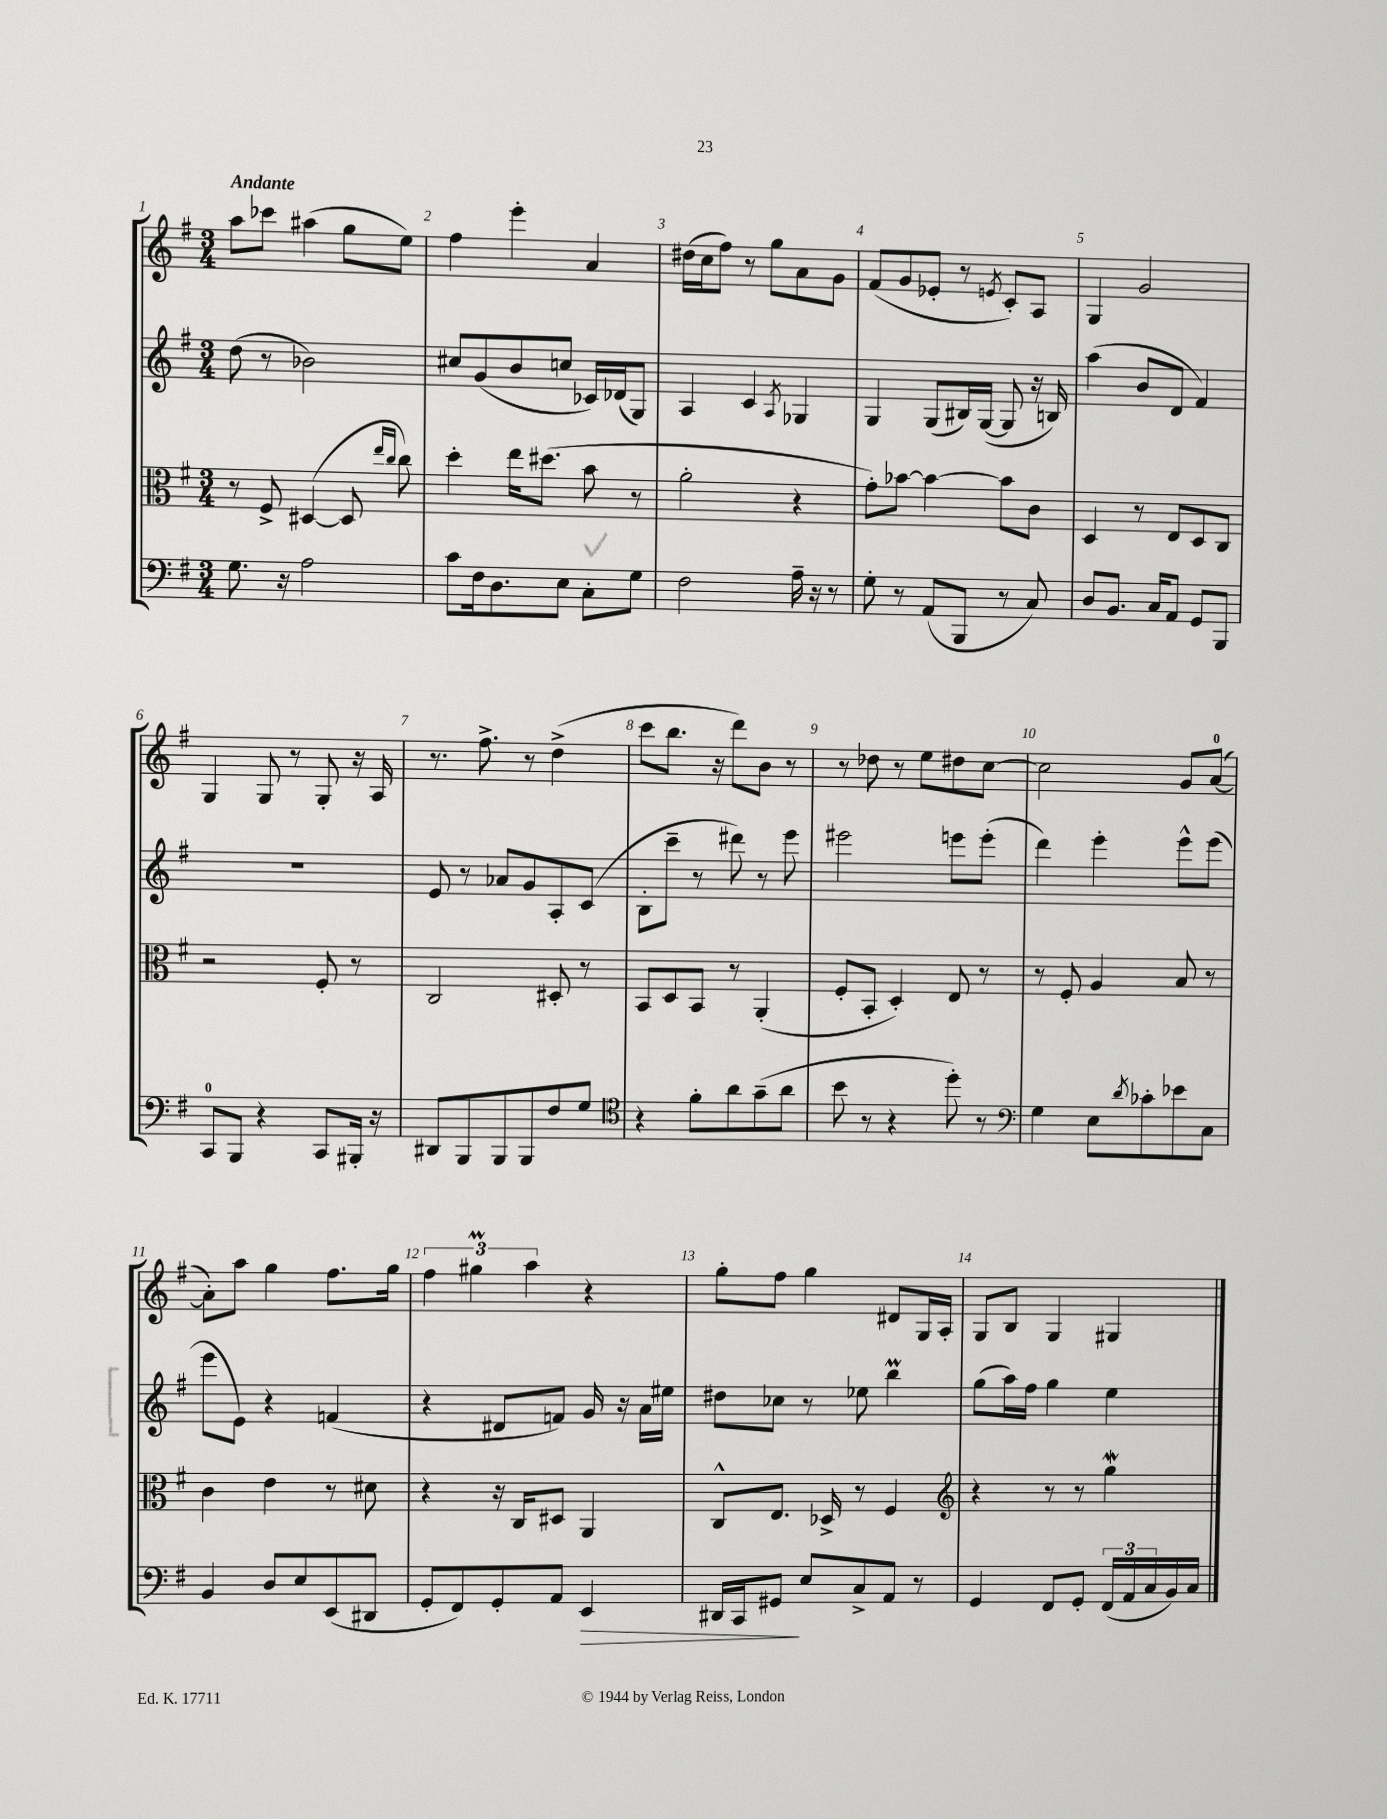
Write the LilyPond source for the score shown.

<<
\new StaffGroup <<
\new Staff = "s0" {
    \clef treble \key g \major \numericTimeSignature \time 3/4 \tempo "Andante"
    a''8 ces'''8 ais''4( g''8 e''8) |
    fis''4 e'''4-. a'4 |
    dis''16( c''16 fis''8) r8 g''8 a'8 g'8 |
    fis'8( g'8 ees'8-. r8 \acciaccatura { e'8 } c'8-.) a8 |
    g4 g'2 |
    g4 g8 r8 g8-. r16 a16 |
    r8. fis''8.-> r8 d''4->( |
    c'''8 b''8. r16 d'''8) b'8 r8 |
    r8 des''8 r8 e''8 dis''8 c''8~ |
    c''2 g'8 a'8-0~( |
    a'8-.) a''8 g''4 fis''8. g''16 |
    \tuplet 3/2 { fis''4 gis''4\prall a''4 } r4 |
    g''8-. fis''8 g''4 dis'8 g16 a16-. |
    g8 b8 g4 gis4 \bar "|." |
}
\new Staff = "s1" {
    \clef treble \key g \major \numericTimeSignature \time 3/4
    d''8( r8 bes'2) |
    cis''8 g'8( b'8 c''8 ces'16) des'16( g8) |
    a4 c'4 \acciaccatura { a8 } ges4 |
    g4 g8( bis16) g16~( g8 r16 b16) |
    a''4( b'8 d'8 fis'4) |
    R2. |
    e'8 r8 aes'8 g'8 a8-. c'8( |
    b8-. c'''8-- r8 dis'''8) r8 e'''8 |
    eis'''2 e'''8 e'''8-.( |
    d'''4) e'''4-. e'''8-^ e'''8( |
    e'''8 e'8) r4 f'4( |
    r4 dis'8 f'8) g'16 r16 a'16 eis''16 |
    dis''8 ces''8 r8 ees''8 b''4\prall |
    g''8( a''16) fis''16 g''4 e''4 \bar "|." |
}
\new Staff = "s2" {
    \clef alto \key g \major \numericTimeSignature \time 3/4
    r8 fis8-> dis4~( dis8 \grace { e''16 c''16 } c''8) |
    d''4-. e''16 dis''8.( b'8 r8 |
    a'2-. r4 |
    g'8-.) bes'8~ bes'4~ bes'8 c'8 |
    d4 r8 e8 d8 c8 |
    r2 fis8-. r8 |
    c2 dis8-. r8 |
    b,8 d8 b,8 r8 a,4-.( |
    fis8-. b,8-. d4-.) e8 r8 |
    r8 fis8-. a4 b8 r8 |
    c'4 e'4 r8 dis'8 |
    r4 r16 c16 dis8 a,4 |
    c8-^ e8. des16-> r8 fis4 |
    \clef treble r4 r8 r8 g''4\mordent \bar "|." |
}
\new Staff = "s3" {
    \clef bass \key g \major \numericTimeSignature \time 3/4
    g8. r16 a2 |
    c'8 fis16 d8. e8 c8-. g8 |
    fis2 a16-- r16 r8 |
    g8-. r8 a,8( b,,8 r8 c8) |
    d8 b,8. c16 a,8 g,8 b,,8 |
    c,8-0 b,,8 r4 c,8 bis,,16-. r16 |
    dis,8 b,,8 b,,8 b,,8 fis8 g8 |
    \clef tenor r4 fis'8-. a'8 g'8--( a'8 |
    b'8 r8 r4 d''8-.) r8 |
    \clef bass g4 e8 \acciaccatura { d'8 } ces'8-. ees'8 c8 |
    b,4 d8 e8 e,8( dis,8 |
    g,8-. fis,8) g,8-. a,8 e,4\> |
    dis,16 c,16 gis,8\! e8 c8-> a,8 r8 |
    g,4 fis,8 g,8-. \tuplet 3/2 { fis,16( a,16 c16 } b,16) c16 \bar "|." |
}
>>
>>
\layout { \context { \Score \override BarNumber.break-visibility = ##(#f #t #t) barNumberVisibility = #all-bar-numbers-visible } }
